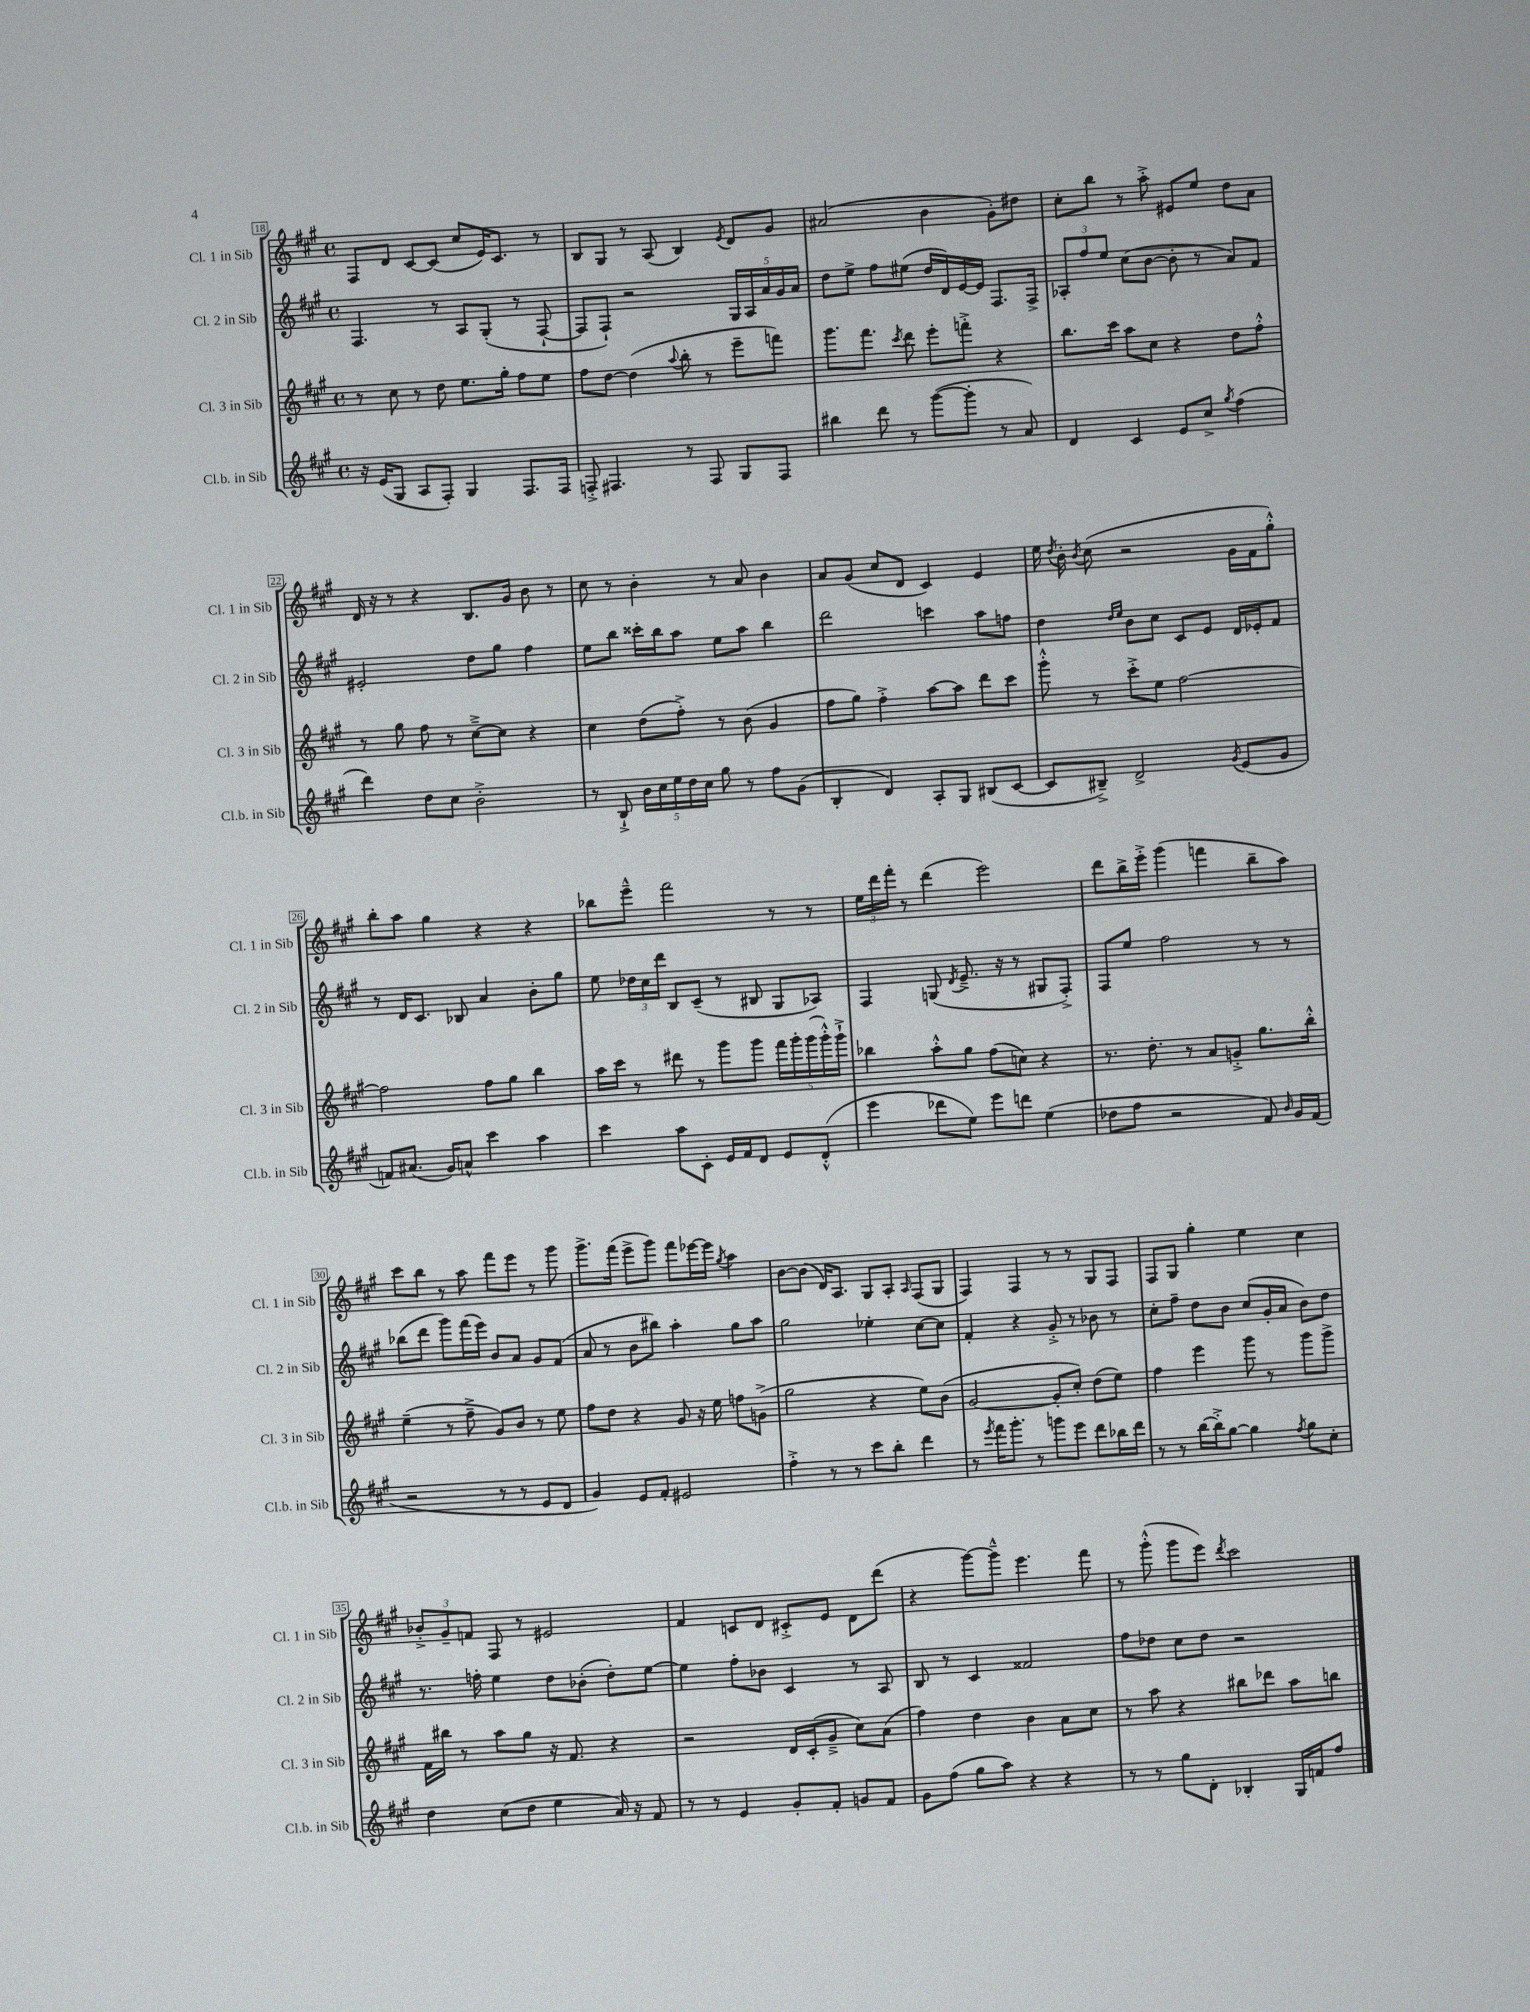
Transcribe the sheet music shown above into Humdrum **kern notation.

**kern	**kern	**kern	**kern
*part4	*part3	*part2	*part1
*staff4	*staff3	*staff2	*staff1
*I"Cl.b. in Sib	*I"Cl. 3 in Sib	*I"Cl. 2 in Sib	*I"Cl. 1 in Sib
*I'Cl.b. in Sib	*I'Cl. 3 in Sib	*I'Cl. 2 in Sib	*I'Cl. 1 in Sib
*clefG2	*clefG2	*clefG2	*clefG2
*k[f#c#g#]	*k[f#c#g#]	*k[f#c#g#]	*k[f#c#g#]
*M4/4	*M4/4	*M4/4	*M4/4
*met(c)	*met(c)	*met(c)	*met(c)
=18	=18	=18	=18
16r	8r	4.F#/	8F#/L
(16e/KL	.	.	.
8G#/J	8cc#\	.	8d/J
8A/L	8r	.	[8c#/L
8F#'/J)	8dd\	8r	(8c#/J]
4G#/	8.ee\L	8A/L	8cc#/L
.	.	(8G#'/J	16e/K)
.	16gg#'\Jk	.	8.c#/J
8.F#/L	8ff#\L	8r	.
.	8ee\J	[8F#`/	8r
16F#/Jk	.	.	.
=19	=19	=19	=19
8Fn'^/	8ff#\L	8F#/L]	8B/L
4.F#X/	[8dd\J	8F#`/J)	8G#/J
.	(4dd\]	2r	8r
.	.	.	(8A/
.	8qqaa/	.	.
8r	8bb'\	.	4B/)
8F#/	8r	.	.
.	.	.	8qe/
8G#/L	8eee~\L	20G#/LL	8d/L
.	.	20A/	.
.	.	20a/	.
8F#/J	8fffn\J)	.	8g#/J
.	.	20g#/	.
.	.	20a/JJ	.
=20	=20	=20	=20
4bb#X\	8.ggg#\L	8dd\L	(2a#X/
.	.	8ee^\J	.
.	8.fff#\J	.	.
8ddd\	.	8ff#\L	.
.	8qccc#/	.	.
8r	8ddd\	(8ee#X\J	.
([8ggg#\L	8eee'\L	16dd/LL	4b\
.	.	16d/)	.
8ggg#'\J]	8fffn'^\J	[16e/	.
.	.	16e/JJ]	.
8r	4r	8.F#/L	8g#'\L)
8a/)	.	.	8dd#X\J
.	.	16F#^/Jk	.
=21	=21	=21	=21
4d/	8.bb\L	12A-X'/L	8cc#'\L
.	.	12ff#/	.
.	.	.	8bb\J
.	.	12ee/J	.
.	16ccc#\Jk	.	.
4c#/	8aa\L	(8cc#\L	8r
.	8cc#\J	[8b\J	8aa'^\
8e/L	4r	8b'\]	8e#X/L
8cc#^/J	.	8r	8ee/J
8qgg#/	.	.	.
(4ff#\	8dd\L	8a/L)	8dd\L
.	8ff#'^^\J	8f#/J	8a\J
!!LO:LB:g=z
=22	=22	=22	=22
4ddd\)	8r	2e#X'/	16d/
.	.	.	16r
.	8gg#\	.	8r
8dd\L	8ff#\	.	4r
8cc#\J	8r	.	.
2b'^\	[8cc#~^\L	8dd\L	8.B/L
.	8cc#\J]	8gg#\J	.
.	.	.	16g#/Jk
.	4r	4ff#\	8b\
.	.	.	8r
=23	=23	=23	=23
8r	4cc#\	8ee\L	8cc#\
8B`^/	.	8bb\J	8r
20b\LL	(8dd\L	16ccc##X'\LL	4b'\
20cc#\	.	.	.
.	.	16bb\J	.
20ee\	.	.	.
.	8ff#'^\J)	8aa\J	.
20dd\	.	.	.
20cc#\JJ	.	.	.
8gg#\	8r	8ee\L	8r
8r	(8b\	8aa\J	8a/
8ff#\L	4g#/	4bb\	4b\
(8g#\J	.	.	.
=24	=24	=24	=24
4B'/	8ff#\L	2ddd\	8a/L
.	8gg#\J)	.	(8g#/J
4d/)	4ff#'^\	.	8cc#/L
.	.	.	8d/J
8A'/L	[8aa\L	4cccn\	4c#/)
8G#/J	8aa\J]	.	.
(8B#X/L	8ddd\L	8aa\L	4e/
[8c#/J	8ccc#\J	8ffn\J	.
=25	=25	=25	=25
8c#/L]	8ggg#'^^\	4dd\	16ee\
.	.	.	8qdd/
.	.	.	16b'\
.	.	.	8qb/
8B#X~^/J)	8r	.	(8cc#\
.	.	16qqdd/LL	.
.	.	16qqee/JJ	.
2d^/	8ccc#'^\L	8b\L	2r
.	8ee\J	8cc#\J	.
.	[2ff#\	8c#/L	.
.	.	8e/J	.
8qg#/	.	.	.
(8e/L	.	16d/LL	16g#\LL
.	.	16e-X'/J	16f#\J
8g#/J	.	8f#/J	8gg#'^^\J)
!!LO:LB:g=z
=26	=26	=26	=26
8fn/L)	2ff#\]	8r	8bb'\L
(8.a#X/J	.	16d/KL	8aa\J
.	.	8.c#/J	.
.	.	.	4gg#\
16g#/KL)	.	.	.
8an^^/J	.	8B-X/	.
4ccc#\	8ff#\L	4a/	4r
.	8gg#\J	.	.
4aa\	4bb\	8b'\L	4r
.	.	8gg#\J	.
=27	=27	=27	=27
4ccc#\	16aa\LL	8ee\	8bb-X\L
.	16ccc#\JJ	.	.
.	8r	24dd-X\LL	8eee~^^\J
.	.	24cc#\	.
.	.	24ddd\JJ	.
8aa\L	8ddd#X\	8B/L	2fff#\
8c#'\J	8r	(8c#~/J	.
16e/LL	8ggg#\L	8r	.
16f#/J	.	.	.
8d/J	8ggg#\J	8B#X/	.
8e/L	20fff#\LL	8G#/L	8r
.	20ggg#'\	.	.
.	(20ggg#\	.	.
(8d'^^/J	.	8A-X/J)	8r
.	20ggg#'^^\)	.	.
.	20ggg#`^\JJ	.	.
=28	=28	=28	=28
4eee\	4bb-X\	4F#/	24ee\LL
.	.	.	24ddd\
.	.	.	24fff#'\JJ
.	.	.	8r
8ddd-X\L	8aa'^^\L	(8Gn/	(4ddd\
.	.	8qd/	.
8ee\J)	8gg#\J	8.e~^/	.
8eee\L	(8ff#\L	.	2eee\)
.	.	16r	.
8dddn\J	8ccn\J)	8r	.
(4ee\	4r	8G#X/L	.
.	.	8F#'^/J)	.
=29	=29	=29	=29
8dd-X\L	8.r	8F#/L	8ddd\L
8ff#\J	.	8ee/J	16bb^\L
.	8.dd'\	.	16eee'^\JJ
2r	.	2ff#\	(4ggg#\
.	8r	.	.
.	8a/L	.	4fffn\
.	8gn'^/J	.	.
8f#/)	8.gg#\L	8r	8bb~\L
16qqb/	.	.	.
16g#/LL	.	8r	8aa\J)
(16f#/JJ	16bb'^^\Jk	.	.
!!LO:LB:g=z
=30	=30	=30	=30
2r	(4ee~\	(8bb-X\L	8ccc#\L
.	.	8ddd\J	8bb\J
.	8r	8ggg#\L)	8r
.	8ff#~^\	(16fff#\L	8aa\
.	.	16eee\JJ)	.
8r	8g#/L)	8b/L	8fff#\L
8r	8b/J	8a/J	8eee\J
8e/L	8r	8g#/L	8r
8d/J	8ee\	(8f#/J	8ggg#\
=31	=31	=31	=31
4g#/)	8ff#\L	8a/	8.ggg#^\L
.	8dd\J	8r	.
.	.	.	(16fff#\Jk
8e/L	4r	8b\L	8eee^\L
8f#'/J	.	8bb#X\J)	8ggg#\J)
2e#X/	8g#/	4aa'\	8fff#\L
.	16r	.	[16eee-X\L
.	16ee\	.	16eee-\JJ]
.	.	.	8qgg#/
.	8ffn\L	8gg#\L	4aa\
.	(8gn^\J	8aa\J	.
=32	=32	=32	=32
4ff#'^\	2gg#\	2gg#\	[8b\L
.	.	.	(8b\J]
8r	.	.	16d/KL)
.	.	.	8.A/J
8r	.	.	.
8ccc#\L	4r	4ee-X'\	8G#/L
8bb'\J	.	.	8A'/J
.	.	.	16qqA/
4ddd\	8ee\L)	[8cc#\L	(8F#/L
.	(8b\J	8cc#\J]	8G#/J
=33	=33	=33	=33
8r	[2g#/	4f#'/	4F#/)
8qeee/	.	.	.
16fff#\KL	.	.	.
8.ggg#'\J	.	.	.
.	.	4r	4F#/
8r	.	.	.
8gggn\L	8g#'/L]	8g#'^/	8r
8eee\J	8cc#'/J)	8r	8r
8ddd\L	(8dd\L	8b-X\	8G#/L
16bb-X\L	8ee\J)	8r	8F#/J
16ddd\JJ	.	.	.
=34	=34	=34	=34
8r	4ff#\	8cc#'\L	8F#/L
8r	.	8ff#~\J	8G#/J
[16bb\LL	4eee\	8dd\L	4gg#'\
16bb'^\J]	.	.	.
[8gg#\J	.	8b\J	.
4gg#\]	8ggg#\	(8cc#/L	4ee\
.	8r	16g#'/L	.
.	.	16a/JJ	.
8qff#/	.	.	.
8gg#\L	8ggg#\L	8b\L)	4cc#\
8cc#'\J	8ggg#^\J	8dd\J	.
!!LO:LB:g=z
=35	=35	=35	=35
4dd\	16f#\LL	8.r	12b-X'^/L
.	16bb#X\JJ	.	.
.	.	.	12g#~/
.	8r	.	.
.	.	.	12fn/J
.	.	16ffn'\	.
(8cc#\L	8aa\L	4ee\	8F#/
8dd\J	8gg#\J	.	8r
4ee\	16r	8dd\L	2e#X/
.	8.f#/	.	.
.	.	(8b-X'\J	.
16a/)	4r	8dd'\L)	.
16r	.	.	.
8f#/	.	[8ee\J	.
=36	=36	=36	=36
8r	2r	4ee\]	4f#/
8r	.	.	.
4e/	.	8ff#'\L	8cn/L
.	.	8b-X\J	8d/J
8g#'/L	16d/LL	4c#/	8c#X'^/L
.	(16c#'/J	.	.
8f#'/J	8g#~^/J	.	8e/J
8gn/L	8cc#\L)	8r	8d\L
8f#/J	(8a\J	8A/	(8ddd\J
=37	=37	=37	=37
8g#\L	4ff#\)	8B/	4r
(8ff#\J	.	8r	.
8gg#\L	4dd\	4c#/	[8ggg#\L)
8aa\J)	.	.	8ggg#~^^\J]
4r	4b\	2f##X/	4.eee\
4r	8a\L	.	.
.	8cc#\J	.	8fff#\
=38	=38	=38	=38
8r	8r	8ff#\L	8r
8r	8aa\	8dd-X\J	(8ggg#'^^\
8gg#\L	4r	8cc#\L	8ggg#\L
8d'\J	.	8dd-\J	8eee\J)
.	.	.	8qddd/
4B-X'/	8bb#X\L	2r	2ccc#\
.	8ddd-X\J	.	.
16G#/LL	8aa\L	.	.
16fn/J	.	.	.
8ff#/J	8bbn\J	.	.
==	==	==	==
*-	*-	*-	*-
